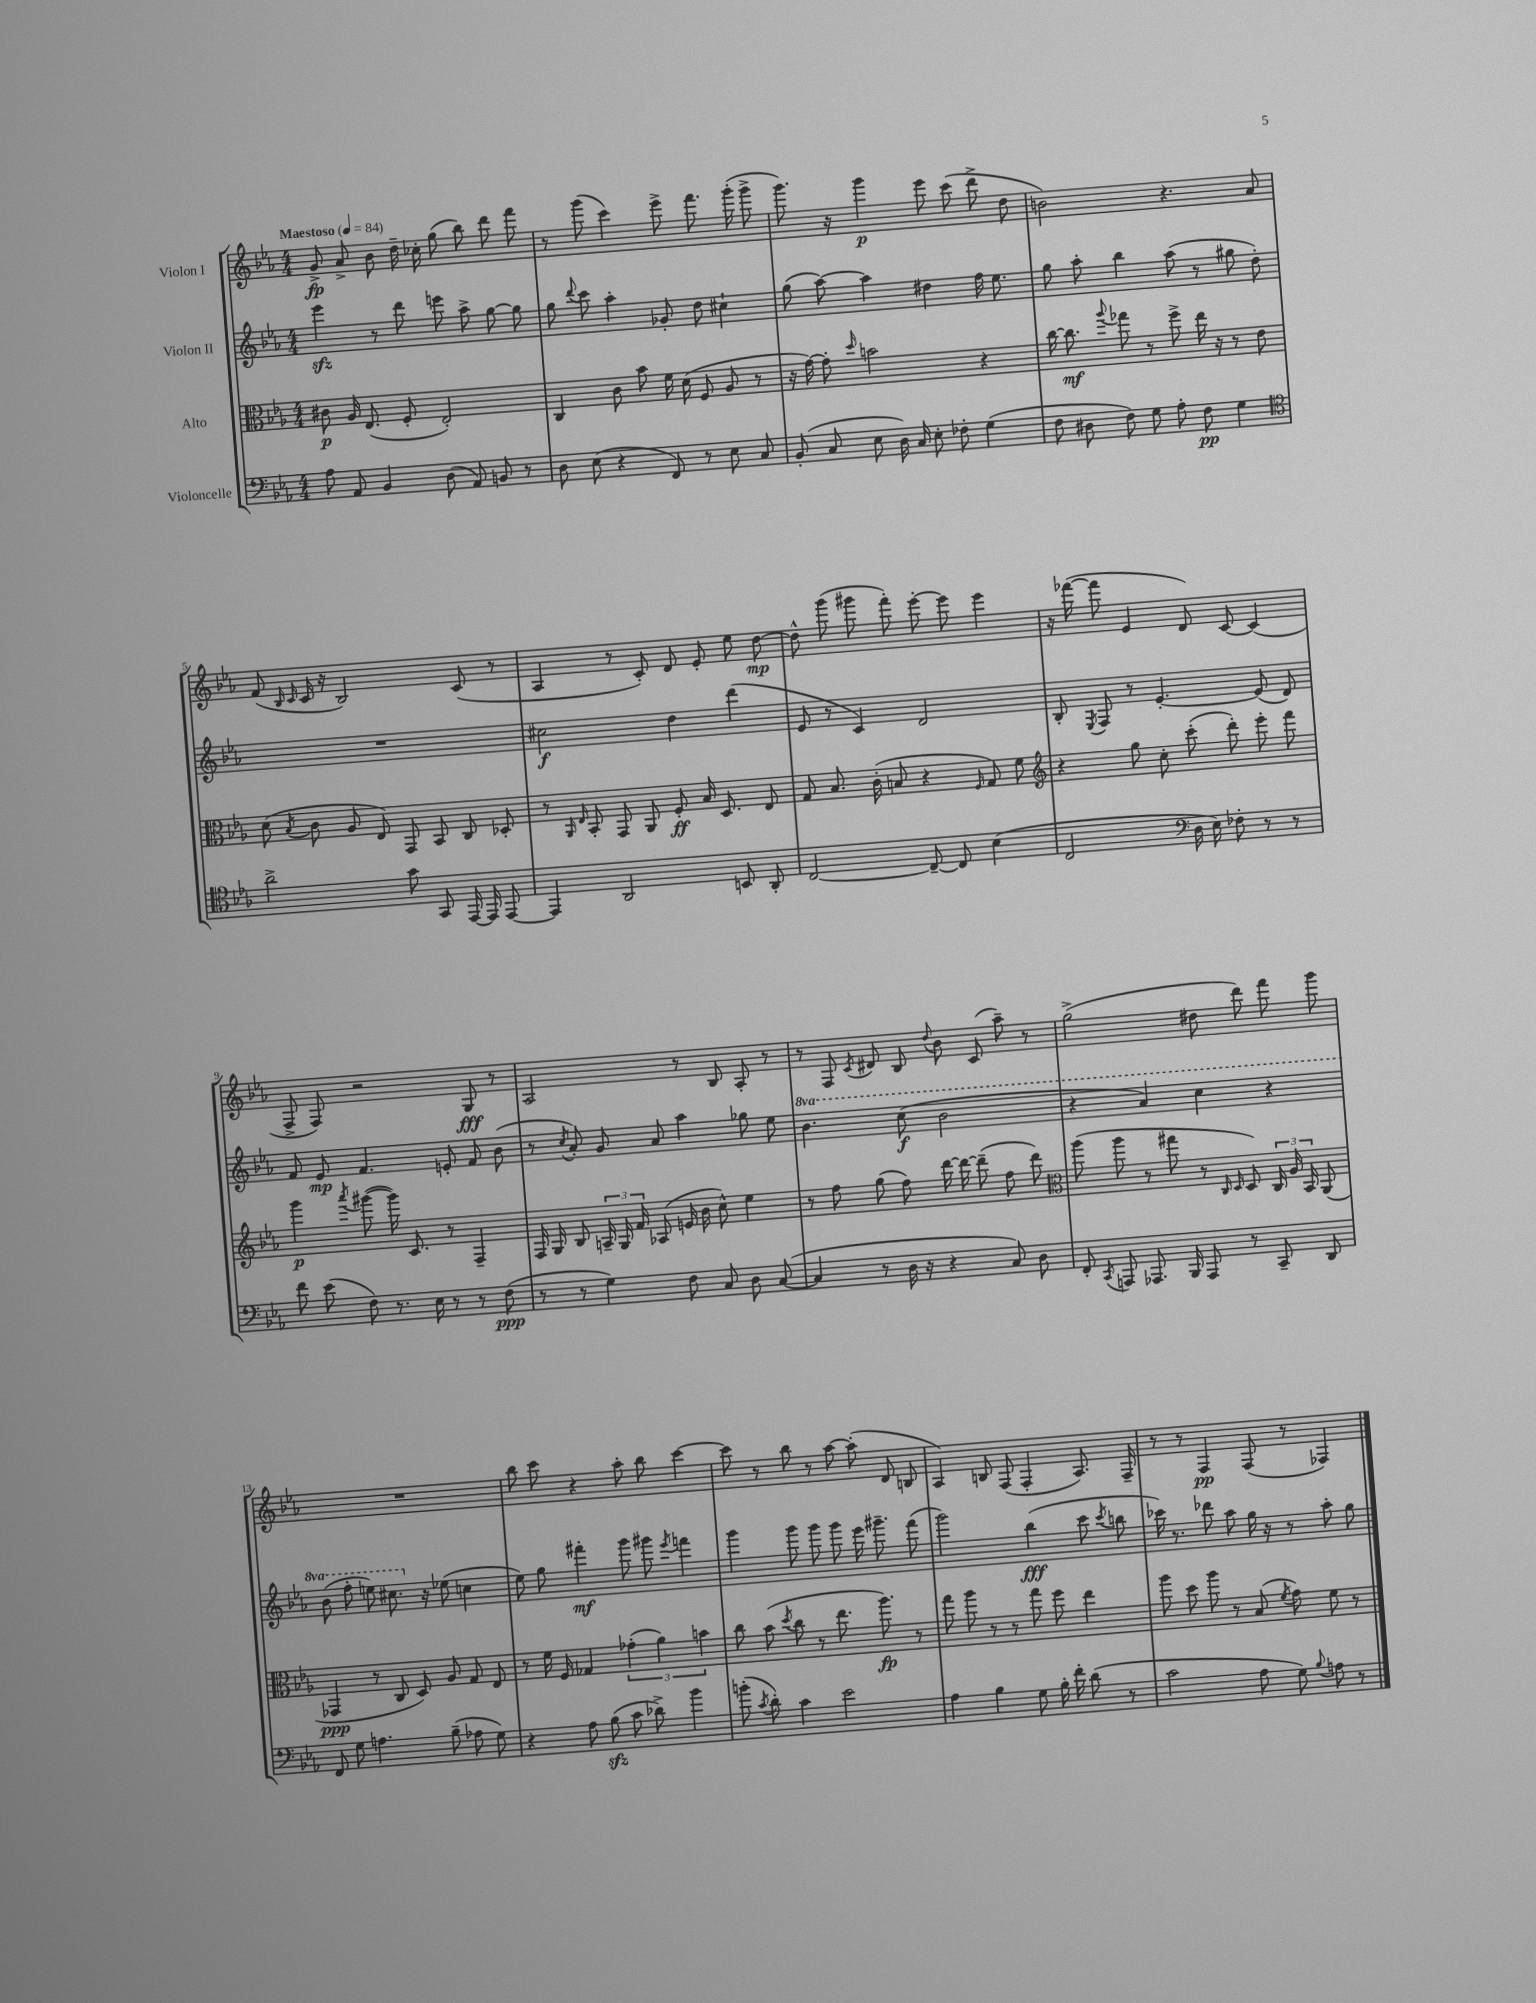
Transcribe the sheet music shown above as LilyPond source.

<<
\new StaffGroup <<
\new Staff = "s0" \with { instrumentName = "Violon I" } {
    \clef treble \key ees \major \numericTimeSignature \time 4/4 \tempo "Maestoso" 4 = 84
    \autoBeamOff g'8->\fp aes'8-> bes'8 d''16-- ces''16-. g''8( bes''8) d'''8 f'''8 |
    r8 g'''8( c'''4) ees'''8-> f'''8. g'''16-.( g'''8-> |
    g'''8.) r16 g'''4\p ees'''8 c'''8( d'''8-> d''8 |
    b'2) r4. aes'8 |
    f'8( \grace { bes16 c'16 } c'16 r16 bes2) c'8( r8 |
    aes4 r8 c'8-.) d'8 ees'8-. ees''8 d''8~\mp |
    d''8-^ g'''8( gis'''8 f'''8-.) ees'''8~-. ees'''8 ees'''4 |
    r16 fes'''16~( fes'''8 ees'4 d'8) c'8~ c'4( |
    f8-> f8) r2 g8\fff r8 |
    aes2 r8 bes8 aes8-. r8 |
    r8 f8 \acciaccatura { c'8 } dis'8 bes8 \appoggiatura { d''8 } bes'8 c'8( aes''8--) r8 |
    g''2->( dis''8 d'''8) f'''8 g'''8 |
    R1 |
    bes''8 c'''8 r4 aes''8-. bes''8 c'''4~ |
    c'''8 r8 bes''8 r8 aes''8~ aes''8-.( d'8 b8 |
    aes4) b8 f8( f4-. aes8.) f16-- |
    r8 r8 f4\pp f8( r8 fes4) \bar "|." |
}
\new Staff = "s1" \with { instrumentName = "Violon II" } {
    \clef treble \key ees \major \numericTimeSignature \time 4/4 \set Staff.ottavationMarkups = #ottavation-simple-ordinals
    \autoBeamOff ees'''4\sfz r8 d'''8 e'''8 aes''8-> g''8~ g''8 |
    g''8 \appoggiatura { d'''8 } c'''8 aes''4-. ges'8-. d''8 cis''4-! |
    g''8( aes''8~) aes''4 dis''4 f''16 ees''8. |
    g''8 aes''8-. bes''4 aes''8( r8 gis''8 d''8-.) |
    R1 |
    cis''2\f d''4 d'''4( |
    ees'8 r8 c'4) d'2 |
    bes8-. \acciaccatura { ees8 } f8 r8 ees'4.~-. ees'8( d'8) |
    f'8 ees'8\mp f'4. e'8-. f'8 bes'8( |
    r8 \acciaccatura { c''8 } aes'8-.) g'8 aes'8 aes''4 ges''8 ees''8 |
    \ottava #1 bes''4. c'''8\f( bes''2 |
    r4 aes''4) c'''4 r4 |
    bes''8( f'''8-. e'''8) cis'''8. \ottava #0 r16 ees''!8( c''!4 |
    ees''8) g''8 fis'''4-.\mf g'''8 gis'''8 \acciaccatura { ees'''8 } f'''4 |
    g'''4 g'''8 g'''8 g'''8 ees'''16 gis'''8.-- f'''8( |
    g'''2) bes''4\fff( c'''8 \acciaccatura { c'''8 } b''8 |
    ces'''16) r8. des'''8 aes''8 g''16 r16 r8 aes''8-. g''8 \bar "|." |
}
\new Staff = "s2" \with { instrumentName = "Alto" } {
    \clef alto \key ees \major \numericTimeSignature \time 4/4
    \autoBeamOff cis'8\p aes16 ees8.( f8-. ees2-.) |
    c4 c'8 bes'8 f'16 d'16( f8 aes8 r8 |
    r16 g'16~) g'8-. \grace { d''16 } b'2 r4 |
    c''16~ c''8.\mf \appoggiatura { aes''8 } ges''8 r8 f''8-> ees''16 r16 r8 ees'8 |
    d'8( \acciaccatura { bes8 } c'8 aes8 ees8) g,8 bes,8 c8 des8-. |
    r8 \grace { aes,16 ees16 } bes,8-. g,8 aes,8 f8-.\ff bes16 d8. ees8 |
    g8 bes8. c'16-.( b8 r4 \grace { f16 } g8) f'8 |
    \clef treble r4 g''8 c''8-. c'''8-.( d'''8-.) ees'''8-. f'''8 |
    g'''4\p \acciaccatura { aes'''8 } gis'''8~( gis'''16) c'8. r8 f4-- |
    f16 g16 bes8 \tuplet 3/2 { a16-- g16 f'16 } aes8( e'16 bes'16 c''8-^) ees''4 |
    r8 f''8 g''8( f''8) d'''16~ d'''16~ d'''8--( f''8 d'''8) |
    \clef alto aes''8( aes''8 r8 gis''8 r8 \grace { c16 d16 } d8) \tuplet 3/2 { c16 aes16 bes,16 } aes,8( |
    ges,4\ppp r8 c8 d8) aes8 g8 ees8 |
    r8 f'16 f16 ges4 \tuplet 3/2 { ges'4-.( aes'4) b'4 } |
    c''8 bes'8( \acciaccatura { d''8 } c''8 r8 ees''8. aes''8.\fp) r8 |
    g''8 aes''8 r8 r8 g''8 f''8 ees''4 |
    aes''8 d''8 aes''8 r8 bes8( \acciaccatura { f'8 } g'8) f'8 r8 \bar "|." |
}
\new Staff = "s3" \with { instrumentName = "Violoncelle" } {
    \clef bass \key ees \major \numericTimeSignature \time 4/4
    \autoBeamOff aes8 aes,8 bes,4 d8( aes,8) b,8 r8 |
    d8 ees8( r4 f,8) r8 ees8 c8 |
    bes,8-.( c8 ees8 d16) c16 ees8-. fes8-. g4( |
    f8 dis8 f8) g8 aes8-. f8\pp g4 |
    \clef tenor aes'2-> g'8 g,8 ees,16~ ees,16 ees,8~ |
    ees,4 aes,2 b,8 aes,8-. |
    c2~ c8~-- c8 bes4( |
    c2 \clef bass d16 ees16) fes8-. r8 r8 |
    f'8 ees'8( f8) r8. ees16 r8 r8 f8\ppp( |
    r8 r8 g4) f8 c8 d8 c8~( |
    c4 r8 d16 r16 r4 c8) d8 |
    f,8-. \acciaccatura { c,8 } a,,8 aes,,8. bes,,16 aes,,8 r8 c,8-- d,8 |
    f,8 g8 a4. bes8--( aes8 g8) |
    r4 aes8 bes8\sfz( c'8 des'8->) bes'4 |
    b'8-.( \acciaccatura { c'8 } d'8-.) c'4 ees'2 |
    aes4 bes4 g8 bes16-. f'16-. d'8( r8 |
    c'2 aes8 g8) \appoggiatura { bes8 } a8 r8 \bar "|." |
}
>>
>>
